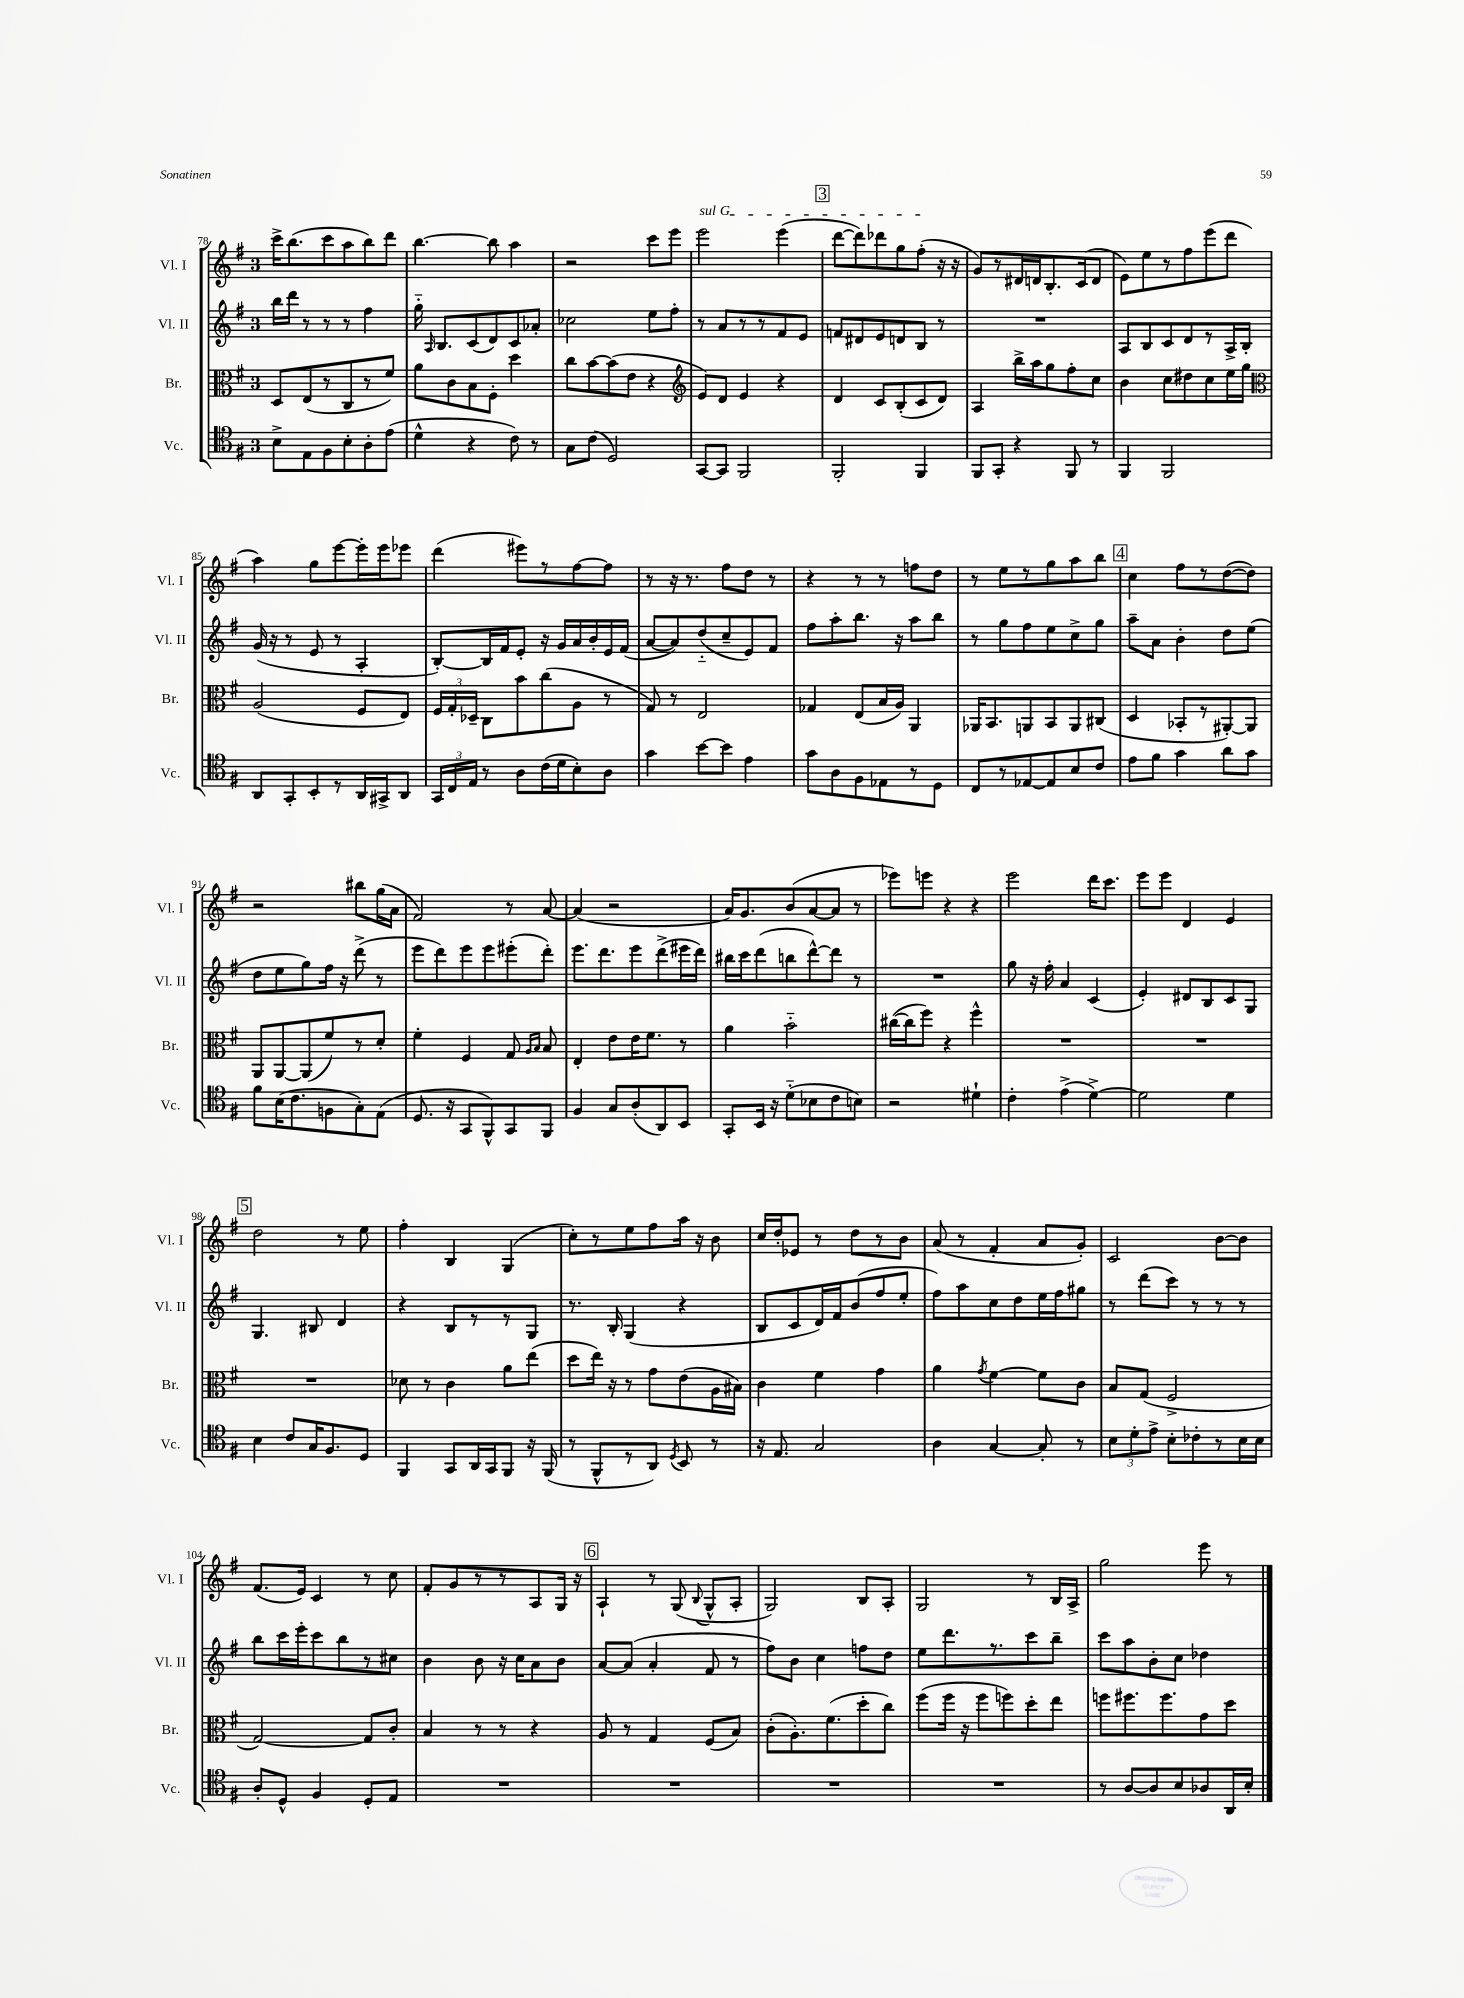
<<
\new StaffGroup <<
\new Staff = "s0" \with { instrumentName = "Vl. I" shortInstrumentName = "Vl. I" } {
    \clef treble \key g \major \once \override Staff.TimeSignature.style = #'single-digit \time 3/4
    \autoBeamOff c'''16[-> b''8.( c'''8 a''8 b''8) d'''8] |
    b''4.~ b''8 a''4 |
    r2 c'''8[ e'''8] |
    \once \override TextSpanner.bound-details.left.text = \markup { \italic "sul G" } e'''2\startTextSpan e'''4( |
    \mark \markup { \box "3" } d'''8[~ d'''8) des'''8 g''8 fis''8]-.\stopTextSpan( r16 r16 |
    g'8[) r8 dis'16 d'16 b8.-. c'16( d'8] |
    e'8[) e''8 r8 fis''8 e'''8( d'''8] |
    a''4) g''8[ e'''8~ e'''16-. e'''16 ees'''8] |
    d'''4( eis'''8[) r8 fis''8~ fis''8] |
    r8 r16 r8. fis''8[ d''8] r8 |
    r4 r8 r8 f''8[ d''8] |
    r8 e''8[ r8 g''8 a''8 b''8] |
    \mark \markup { \box "4" } c''4 fis''8[ r8 d''8~( d''8]) |
    r2 bis''8[ g''16( a'16] |
    fis'2) r8 a'8~ |
    a'4( r2 |
    a'16[) g'8. b'8( a'8~ a'8] r8 |
    ees'''8[) e'''8] r4 r4 |
    e'''2 d'''16[ c'''8.] |
    e'''8[ e'''8] d'4 e'4 |
    \mark \markup { \box "5" } d''2 r8 e''8 |
    fis''4-. b4 g4( |
    c''8[-.) r8 e''8 fis''8 a''16] r16 b'8 |
    c''16[ d''16-. ees'8] r8 d''8[ r8 b'8] |
    a'8( r8 fis'4-. a'8[ g'8]-.) |
    c'2 b'8[~ b'8] |
    fis'8.[( e'16]) c'4 r8 c''8 |
    fis'8[-. g'8 r8 r8 a8 g16] r16 |
    \mark \markup { \box "6" } a4-! r8 g8( \appoggiatura { b8 } g8[-^ a8]-. |
    g2) b8[ a8]-. |
    g2 r8 b16[ a16]-> |
    g''2 e'''8 r8 \bar "|." |
}
\new Staff = "s1" \with { instrumentName = "Vl. II" shortInstrumentName = "Vl. II" } {
    \clef treble \key g \major \once \override Staff.TimeSignature.style = #'single-digit \time 3/4
    \autoBeamOff b''16[ d'''16] r8 r8 r8 fis''4 |
    g''16-_ \grace { a16 } b8.[ c'8( d'8) c'8 aes'8]-. |
    ces''2 e''8[ fis''8]-. |
    r8 a'8[ r8 r8 fis'8 e'8] |
    \mark \markup { \box "3" } f'8[ dis'8 e'8 d'8 b8] r8 |
    R2. |
    a8[ b8 c'8 d'8 r8 a16-> b16]-. |
    g'16( r16 r8 e'8 r8 a4-. |
    b8[~-.) b16 fis'16 e'8]-. r16 g'16[ a'16 b'16-. e'16 fis'16]( |
    a'8[~ a'8) d''8-_( c''8-- e'8) fis'8] |
    fis''8[ a''8-. b''8.] r16 a''8[ b''8] |
    r8 g''8[ fis''8 e''8 c''8-> g''8] |
    \mark \markup { \box "4" } a''8[-- a'8] b'4-. d''8[ e''8]( |
    d''8[ e''8 g''8) fis''16] r16 d'''8->( r8 |
    e'''8[ d'''8) e'''8 e'''8 eis'''8-.( d'''8]-.) |
    e'''8.[ d'''8. e'''8 d'''8->( eis'''16 d'''16]) |
    bis''16[ c'''16 d'''8( b''8 d'''8~-^) d'''8] r8 |
    R2. |
    g''8 r16 fis''16-. a'4 c'4( |
    e'4-.) dis'8[ b8 c'8 g8] |
    \mark \markup { \box "5" } g4. bis8 d'4 |
    r4 b8[ r8 r8 g8] |
    r8. b16-. g4( r4 |
    b8[ c'8 d'16) fis'16 b'8( fis''8 e''8]-. |
    fis''8[) a''8 c''8 d''8 e''16 fis''16 gis''8] |
    r8 d'''8[( c'''8]) r8 r8 r8 |
    b''8[ c'''16 e'''16-. c'''8 b''8 r8 cis''8] |
    b'4 b'8 r16 c''16[ a'8 b'8] |
    \mark \markup { \box "6" } a'8[~ a'8]( a'4-. fis'8 r8 |
    fis''8[) b'8] c''4 f''8[ d''8] |
    e''8[ d'''8. r8. c'''8 b''8]-- |
    c'''8[ a''8 b'8-. c''8] des''4 \bar "|." |
}
\new Staff = "s2" \with { instrumentName = "Br." shortInstrumentName = "Br." } {
    \clef alto \key g \major \once \override Staff.TimeSignature.style = #'single-digit \time 3/4
    \autoBeamOff d8[ e8( r8 c8 r8 fis'8]) |
    a'8[ c'8 b8 fis8]-. d''4 |
    c''8[ b'8~ b'8( e'8] r4 |
    \clef treble e'8[) d'8] e'4 r4 |
    \mark \markup { \box "3" } d'4 c'8[ b8-.( c'8 d'8]) |
    a4 b''16[-> a''16 g''8 fis''8-. c''8] |
    b'4 c''8[ dis''8 c''8 e''16 g''16] |
    \clef alto a2( fis8[ e8]) |
    \tuplet 3/2 { fis16[ g16-. des16]-- } c8[ b'8 c''8( a8] r8 |
    g8) r8 e2 |
    ges4 e8[( b16 a16]) a,4 |
    aes,16[ b,8. a,8 b,8 a,8 cis8]( |
    \mark \markup { \box "4" } d4 bes,8[-. r8 ais,8~-.) ais,8] |
    a,8[ a,8~ a,8( fis'8) r8 d'8]-. |
    fis'4-. fis4 g8 \grace { a16[ b16] } b8 |
    e4-. e'8[ e'16 fis'8.] r8 |
    a'4 b'2-_ |
    cis''16[~( cis''16 fis''8]) r4 fis''4-^ |
    R2. |
    R2. |
    \mark \markup { \box "5" } R2. |
    des'8 r8 c'4 a'8[ e''8]( |
    d''8[ e''16]) r16 r8 g'8[ e'8( a16 bis16]) |
    c'4 fis'4 g'4 |
    a'4 \acciaccatura { g'8 } fis'4~ fis'8[ c'8] |
    b8[ g8]( fis2-> |
    g2~) g8[ c'8]-. |
    b4 r8 r8 r4 |
    \mark \markup { \box "6" } a8 r8 g4 fis8[( b8]) |
    c'8[-.( a8.-.) fis'8.( d''8-. c''8]) |
    fis''8[( fis''16] r16 fis''8[ f''8) d''8-. e''8] |
    f''8[ fis''8. fis''8. g'8 d''8] \bar "|." |
}
\new Staff = "s3" \with { instrumentName = "Vc." shortInstrumentName = "Vc." } {
    \clef tenor \key g \major \once \override Staff.TimeSignature.style = #'single-digit \time 3/4
    \autoBeamOff b8[-> e8 fis8 b8-. a8-. e'8]( |
    d'4-^ r4 c'8) r8 |
    g8[ c'8]( d2) |
    g,8[~ g,8] fis,2 |
    \mark \markup { \box "3" } fis,2-. fis,4 |
    fis,8[ g,8]-. r4 fis,8 r8 |
    fis,4 fis,2 |
    a,8[ g,8-. b,8-. r8 a,16 gis,16-> a,8] |
    \tuplet 3/2 { g,16[ c16 e16] } r8 a8[ c'16( d'16 b8-.) a8] |
    g'4 b'8[~ b'8] e'4 |
    g'8[ a8 fis8 ees8 r8 d8] |
    c8[ r8 ees8~ ees8 b8 c'8] |
    \mark \markup { \box "4" } e'8[ fis'8] g'4 a'8[ g'8] |
    fis'8[ b16( c'8. f8 g8-.) e8]( |
    d8. r16 g,8[ fis,8-^) g,8 fis,8] |
    fis4 g8[ a8-.( a,8) b,8] |
    g,8[-. b,16] r16 d'8[-_( bes8 c'8 b8]) |
    r2 dis'4-! |
    c'4-. e'4->( d'4~->) |
    d'2 d'4 |
    \mark \markup { \box "5" } b4 c'8[ g16 fis8. d8] |
    fis,4 g,8[ a,16 g,16 fis,8] r16 fis,16( |
    r8 fis,8[-^ r8 a,8]) \acciaccatura { d8 } b,8 r8 |
    r16 e8. g2 |
    a4 g4~ g8-. r8 |
    \tuplet 3/2 { b8[ d'8-. e'8]-> } b8[-. ces'8-. r8 b16 b16] |
    a8[-. d8]-^ fis4 d8[-. e8] |
    R2. |
    \mark \markup { \box "6" } R2. |
    R2. |
    R2. |
    r8 a8[~ a8 b8 aes8 a,16 b16]-. \bar "|." |
}
>>
>>
\layout { \context { \Score currentBarNumber = #78 } }
